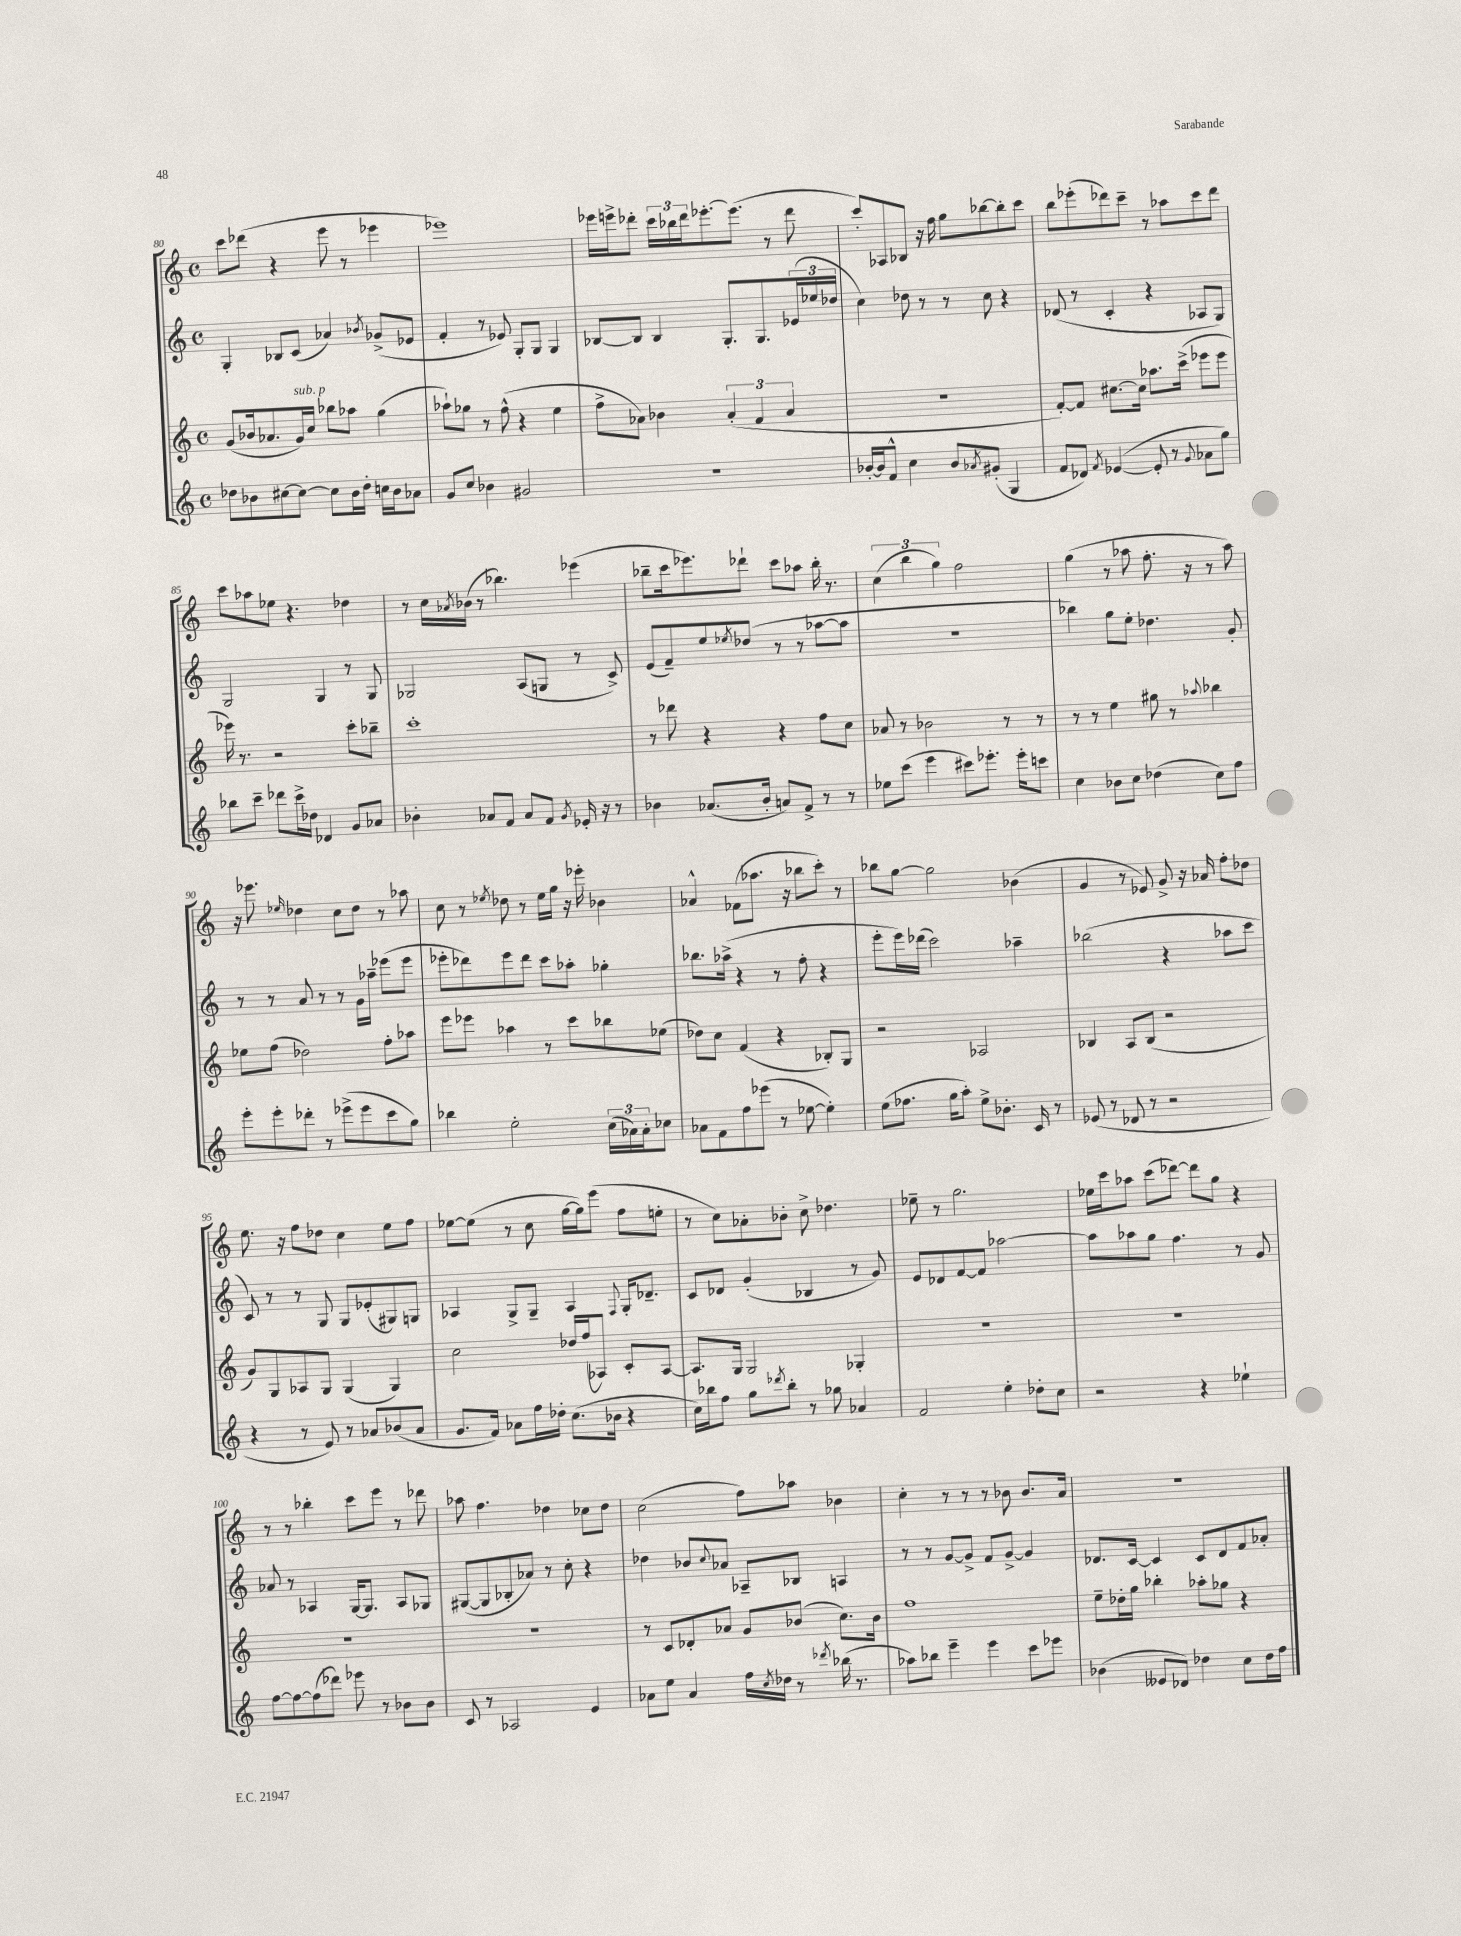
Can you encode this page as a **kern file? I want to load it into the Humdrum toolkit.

**kern	**kern	**kern	**kern
*part4	*part3	*part2	*part1
*staff4	*staff3	*staff2	*staff1
*clefG2	*clefG2	*clefG2	*clefG2
*k[]	*k[]	*k[]	*k[]
*M4/4	*M4/4	*M4/4	*M4/4
*met(c)	*met(c)	*met(c)	*met(c)
=80	=80	=80	=80
8dd-X\L	(8g/L	4G'/	8ccc\L
8b-X\	16b-X/k	.	(8ddd-X\J
.	8.a-X/	.	.
[8cc#X\	.	8B-X/L	4r
!	!LO:TX:a:i:t=sub. p	!	!
8cc#\J_	16g/L)	(8c/J	.
.	16cc/JJ	.	.
8cc#\L]	8bb-X\L	4a-X/)	8eee\
16b-\L	8aa-X\J	.	8r
16dd-'\JJ	.	.	.
.	.	8qb-X/	.
16ccn\LL	(4gg\	(8g-X^/L	4eee-X\
16b-\J	.	.	.
8a-X\J	.	8e-X/J	.
=81	=81	=81	=81
8g/L	8aa-X`\L)	4f'/	1eee-X)
8cc/J	8gg-X\J	.	.
4b-X\	8r	8r	.
.	(8ff^^\	8e-X/)	.
2g#X/	4r	8G'/L	.
.	.	8G/J	.
.	4ee\	4G/	.
=82	=82	=82	=82
1r	8ff^\L	[8B-X/L	16eee-X\LL
.	.	.	16eeen^\J
.	8a-X\J)	8B-/J]	8ddd-X'\J
.	4b-X\	4B-/	24ccc\LL
.	.	.	24bb-X\
.	.	.	24ddd-\J
.	.	.	[8.eee-X'\
.	(6a-'/	8.G'/L	.
.	.	.	(8.eee-\J]
.	6f/	.	.
.	.	8.G/	.
.	.	.	8r
.	6a-/	.	.
.	.	(24e-X/L	8ddd-\
.	.	24ee-X/	.
.	.	24dd-X/JJ	.
=83	=83	=83	=83
[16b-X'/LL	1r	4cc\)	8ccc'/L)
16b-/J]	.	.	.
8f^^/J	.	.	8A-X/
4cc\	.	8dd-X\	8B-X/J
.	.	8r	16r
.	.	.	16ff\
8b-/L	.	8r	8gg\L
8qa-X/	.	.	.
(8g#X'/J	.	8cc\	[8bb-X\
4G/	.	4r	8bb-'\]
.	.	.	8ccc\J
=84	=84	=84	=84
8f/L	[8f'/L)	(8d-X/	8bb\L
8d-X/J)	8f/J]	8r	(8eee-X'\
8qf/	.	.	.
([4e-X/	[8.cc#X\L	4c'/	8ddd-X\)
.	.	.	8ccc~\J
.	16cc#\Jk]	.	.
8e-'/]	8.aa-X\L	4r	8r
8r	.	.	8aa-X\L
.	(16ccc^\Jk	.	.
8qqg/	.	.	.
8a-X\L	8eee-X\L	8A-X/L	8ccc\
8gg\J)	8eee-\J	8G/J)	8ddd-\J
!!LO:LB:g=z
=85	=85	=85	=85
8bb-X\L	16eee-X\)	2G/	8ccc\L
.	8.r	.	.
8ccc~\J	.	.	8aa-X\
8ddd-X\L	2r	.	8ee-X\J
16ccc^\L	.	.	4.r
16dd-X\JJ	.	.	.
4d-X/	.	4G/	.
8g/L	8ccc'\L	8r	4dd-X\
8a-X/J	8bb-X~\J	8G/	.
=86	=86	=86	=86
4b-X'\	1ccc'	2G-X/	8r
.	.	.	16cc\LL
.	.	.	8qa-X/
.	.	.	(16b-X\JJ
8a-X/L	.	.	8r
8f/J	.	.	4.bb-X\)
8a-/L	.	(8A/L	.
8f/J	.	8Gn/J	.
8qg/	.	.	.
16e-X'/	.	8r	(4eee-X\
16r	.	.	.
8r	.	8c^/)	.
=87	=87	=87	=87
4b-X\	8r	(8e/L	8bb-X~\L
.	8ddd-X\	8f~/)	16ccc\k
.	.	.	8.eee-X\)
(8.a-X/L	4r	8ee/	.
.	.	8qee-X/	.
.	.	(8dd-X/J	8ddd-X`\J
16b-'/Jk	.	.	.
8an/L)	4r	8r	8ccc\L
8f^/J	.	8r	8aa-X\J
8r	8ff\L	[8aa-X\L	16bb-'\
.	.	.	8.r
8r	8cc\J	8aa-\J]	.
=88	=88	=88	=88
8ee-X\L	8a-X/	1r	(6cc\
(8ccc\J	8r	.	.
.	.	.	6bb\
4eee\	2b-X\	.	.
.	.	.	6gg\)
8ccc#X\L)	.	.	2ff\
8.eee-X'\J	.	.	.
.	8r	.	.
16eee-'\KL	.	.	.
8cccn\J	8r	.	.
=89	=89	=89	=89
4cc\	8r	4bb-X\)	(4gg\
.	8r	.	.
8b-X\L	4ee\	8gg\L	8r
8cc\J	.	8ee'\J	8aa-X\
(4dd-X\	8gg#X\	4.dd-X\	8.ff'\
.	8r	.	.
.	.	.	16r
.	8qqaa-X/	.	.
8cc\L)	4bb-X\	.	8r
8ff\J	.	8g'/	8aa-\)
!!LO:LB:g=z
=90	=90	=90	=90
8eee'\L	8ee-X\L	8r	16r
.	.	.	8.eee-X\
8eee'\	(8ff\J	8r	.
.	.	.	16qqee-X/
8ddd-X'\J	2dd-X\)	8a/	4dd-X\
8r	.	8r	.
(8eee-X^\L	.	8r	8cc\L
8eee-\	.	16g\LL	8dd-\J
.	.	16aa-X~\JJ	.
8ccc\	8ff'\L	(8eee-X\L	8r
8gg\J)	8aa-X\J	8eee-\J	8aa-X\
=91	=91	=91	=91
4bb-X\	8eee\L	8eee-X'\L	8cc\
.	8eee-X\J	8ddd-X\)	8r
.	.	.	8qee-X/
2ee'\	4aa-X\	8eee-\	8dd-X\
.	.	8ddd-\J	8r
.	8r	8ccc\L	16ee-\LL
.	.	.	16gg\JJ
.	8ccc\L	8aa-X'\J	16r
.	.	.	16eee-X'\
(24cc\LL	8bb-X\	4gg-X'\	4b-X\
24a-X\)	.	.	.
24a-'\J	.	.	.
8cc-X\J	(8ee-X\J	.	.
=92	=92	=92	=92
8a-X\L	8dd-X\L)	8.bb-X\L	4a-X^^/
8f\	8cc\J	.	.
.	.	(16aa-X^\Jk	.
8ff\	(4f/	4r	(8f-X\L
(8eee-X\J	.	.	8.aa-X\J
8r	4r	8r	.
.	.	.	16r
[8ee-X\	.	8ff'\	8bb-X\L
4ee-'\])	8B-X'/L)	4r	8ccc'\J)
.	8G/J	.	8r
=93	=93	=93	=93
(8ee\L	2r	8eee'\L	8bb-X\L
8.ff-X\J	.	16eee\L)	[8gg\J
.	.	(16ddd-X\JJ	.
.	.	2ccc\)	2gg\]
16gg\KL	.	.	.
8aa'\J)	.	.	.
8ee^\L	2A-X/	.	.
8.b-X'\J	.	.	.
.	.	4aa-X~\	(4b-X\
16c/	.	.	.
8r	.	.	.
=94	=94	=94	=94
(8e-X/	4B-X/	(2bb-X\	4g/
8r	.	.	.
8d-X/	8A/L	.	8r
8r	(8B-/J	.	8e-X/)
2r	2r	4r	8g^/
.	.	.	16r
.	.	.	16a-X/
.	.	8aa-X\L	8ff'\L
.	.	8ccc\J	8dd-X\J
!!LO:LB:g=z
=95	=95	=95	=95
4r	8g/L)	8c/)	8.ee\
.	8G/	8r	.
.	.	.	16r
8r	8A-X/	8r	8ff\L
8e/)	8G/J	8G/	8dd-X\J
8r	(4G/	8G/L	4cc\
8a-X/L	.	(8e-X'/	.
(8b-X/	4G/)	8G#X/)	8ee\L
8a-/J	.	8Gn/J	8ff\J
=96	=96	=96	=96
8.g/L	2cc\	4A-X/	[8ee-X\L
.	.	.	(8ee-\J]
16f/Jk)	.	.	.
8a-X\L	.	8G^/L	8r
16ff\L	.	8G~/J	8cc\
16dd-X'\JJ	.	.	.
(8.cc\L	16dd-X/LL	4A-/	[16gg\LL
.	(16ff/J	.	16gg\J])
.	8A-X/J)	.	(8eee\J
16b-X\Jk	.	.	.
.	.	8qqF/	.
4r	8c'/L	16G'/KL	8ff\L
.	.	8.d-X~/J	.
.	[8A-/J	.	8een'\J
=97	=97	=97	=97
16cc\LL)	8.A-/L]	8c/L	8r
16bb-X\J	.	.	.
8ff\J	.	8d-X/J	8cc\L)
.	16G/Jk	.	.
8gg\L	2G/	(4g'/	8a-X'\
8qddd-X/	.	.	.
8bb-'\J	.	.	8b-X'\J
8r	.	4B-X/	8cc^\
8gg-X\	.	.	4.dd-X\
4a-X/	4G-X'/	8r	.
.	.	8g/)	.
=98	=98	=98	=98
2f/	1r	8e/L	8ee-X~\
.	.	8d-X/	8r
.	.	[8f/	2.gg\
.	.	8f/J]	.
4ee'\	.	[2aa-X\	.
8dd-X'\L	.	.	.
8cc\J	.	.	.
=99	=99	=99	=99
2r	1r	8aa-\L]	16ee-X\LL
.	.	.	16ccc\J
.	.	8aa-X\	8aa-X\J
.	.	8gg\J	(8ccc\L
.	.	4.ff\	[8ddd-X\J)
4r	.	.	8ddd-\L]
.	.	.	8gg\J
4ee-X`\	.	8r	4r
.	.	8g/	.
!!LO:LB:g=z
=100	=100	=100	=100
[8ff\L	1r	8a-X/	8r
8ff\_	.	8r	8r
(8ff\]	.	4A-X/	4bb-X'\
8ddd-X\J)	.	.	.
8eee-X\	.	[16G/KL	8ccc\L
.	.	8.G/J]	.
8r	.	.	8eee\J
8b-X\L	.	8A-/L	8r
8b-\J	.	8G-X/J	8ddd-X\
=101	=101	=101	=101
8c/	1r	([8G#X/L	8aa-X\
8r	.	8G#/]	4.ff\
2A-X/	.	8B-X'/	.
.	.	8a-X/J)	.
.	.	8r	4dd-X\
.	.	8cc'\	.
4e/	.	4r	8cc-X\L
.	.	.	8dd-\J
=102	=102	=102	=102
8a-X\L	8r	4dd-X\	(2cc\
8ee\J	8c/L	.	.
4a-/	8d-X'/	8b-X/L	.
.	.	8qqcc/	.
.	8a-X/J	8a-X/J	.
16ff\LL	8g/L	8A-X~/L	8ff\L)
8qcc/	.	.	.
16dd-X\JJ	.	.	.
8r	(8b-X/J	8B-X/J	8aa-X\J
8qddd-X/	.	.	.
(16bb-X\	8.cc\L)	4An/	4b-X\
8.r	.	.	.
.	16b-\Jk	.	.
=103	=103	=103	=103
8aa-X\L)	1ff	8r	4cc'\
8bb-X\J	.	8r	.
4eee~\	.	[8g/L	8r
.	.	8g^/J]	8r
4eee\	.	8f/L	8r
.	.	[8g^/J	8b-X\
8ccc\L	.	4g/]	8.b-/L
8eee-X\J	.	.	.
.	.	.	16a/Jk
=104	=104	=104	=104
(4b-X\	8ee~\L	8.d-X/L	1r
.	16dd-X'\L	.	.
.	16gg\JJ	[16c/Jk	.
8e--X/L	4bb-X'\	4c/]	.
8d-X/J)	.	.	.
4dd-X\	8aa-X'\L	8c/L	.
.	8gg-X\J	8d-/	.
8cc\L	4r	8f/	.
16dd-\L	.	8a-X'/J	.
16ff\JJ	.	.	.
==	==	==	==
*-	*-	*-	*-
